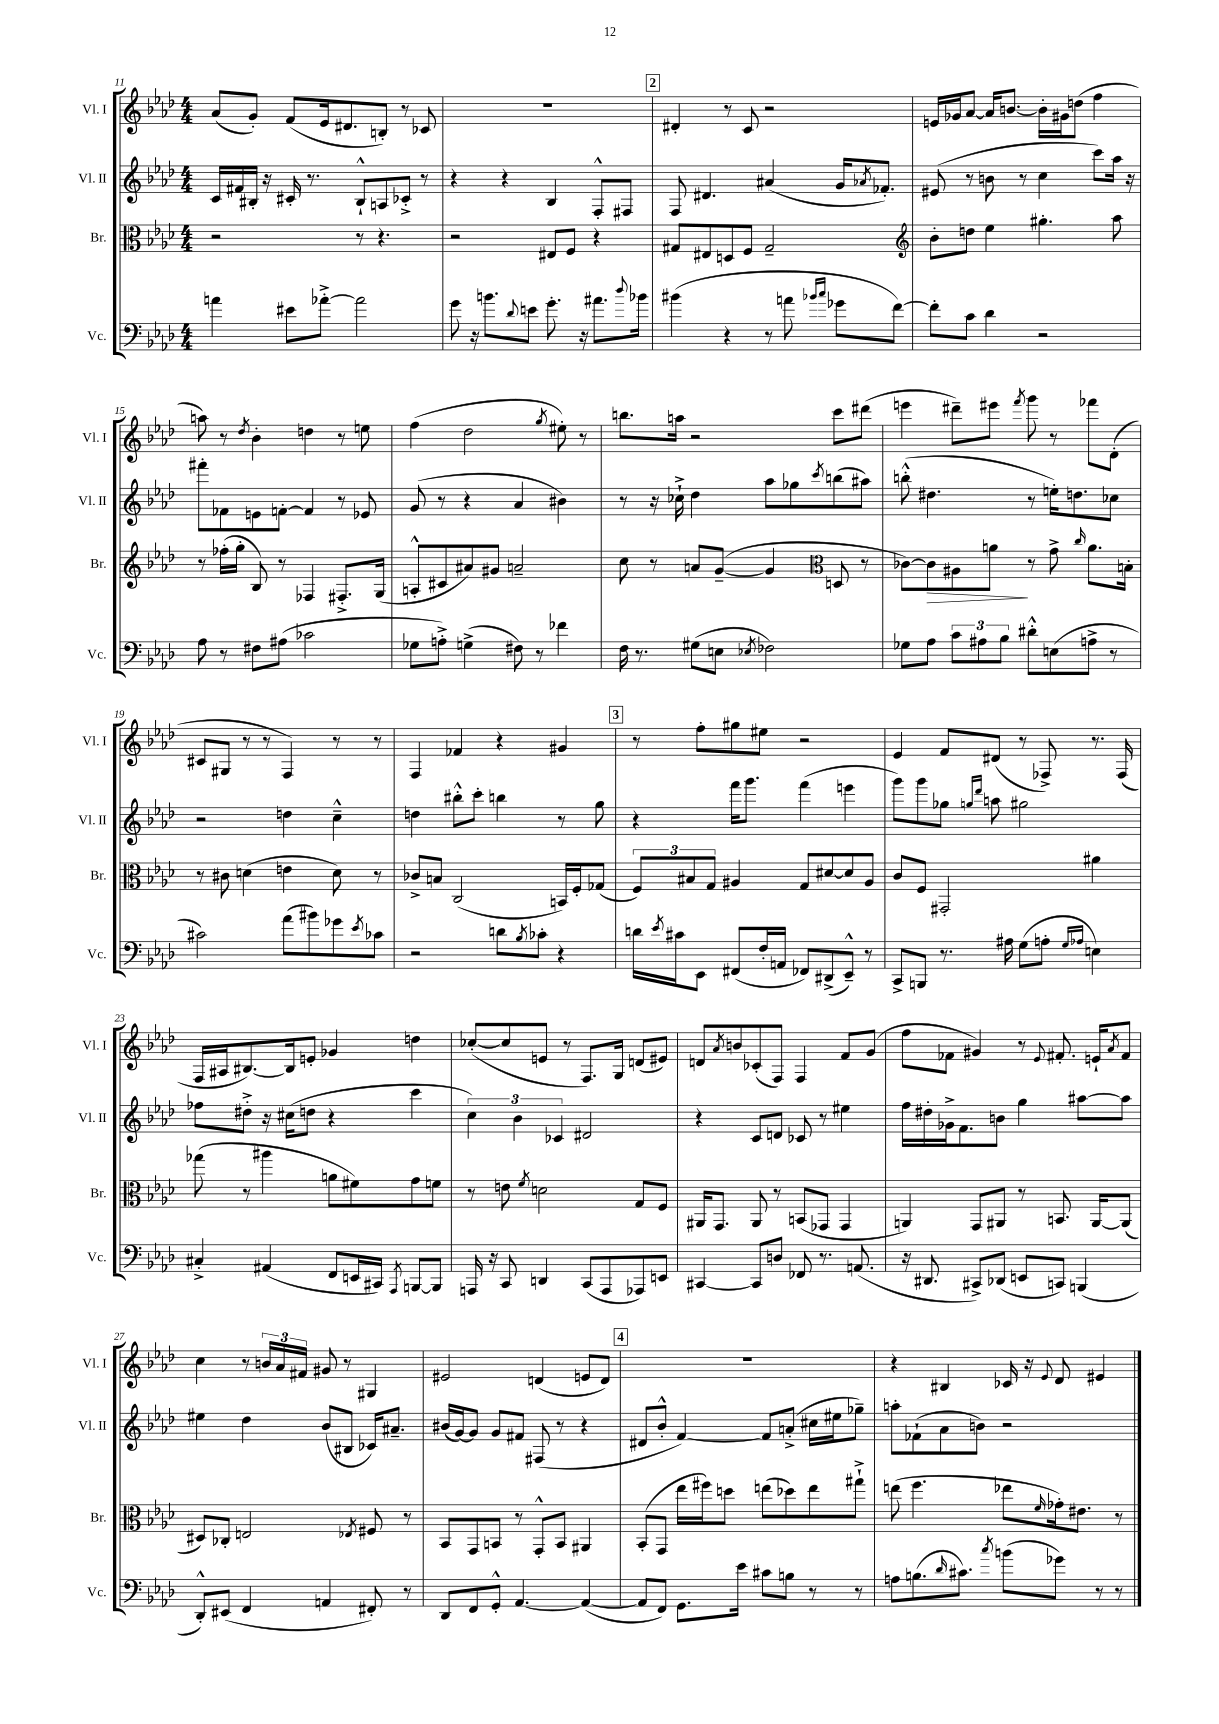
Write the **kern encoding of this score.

**kern	**kern	**kern	**kern
*staff4	*staff3	*staff2	*staff1
*clefF4	*clefC3	*clefG2	*clefG2
*k[b-e-a-d-]	*k[b-e-a-d-]	*k[b-e-a-d-]	*k[b-e-a-d-]
*M4/4	*M4/4	*M4/4	*M4/4
4a\	2r	16c/LL	(8a-/L
.	.	16f#/	.
.	.	16B#'/JJ	8g'/J)
.	.	16r	.
8e#\L	.	16c#'/	(8f/L
.	.	8.r	.
[8a-'^\J	.	.	16e-/k
.	.	.	8.d#/
2a-\]	8r	8B#`^^/L	.
.	4.r	8A/	8B'/J)
.	.	8c-'^/J	8r
.	.	8r	8c-/
=	=	=	=
8g\	2r	4r	1r
16r	.	.	.
8.b\L	.	.	.
.	.	4r	.
8qqd-/	.	.	.
8e\J	.	.	.
8.g'\	8E#/L	4B-/	.
.	8F/J	.	.
16r	.	.	.
8.a#\L	4r	8F'^^/L	.
.	.	8F#/J	.
8qqdd-/	.	.	.
16b-\Jk	.	.	.
=	=	=	=
(4b#\	8G#/L	8F/	4d#'/
.	8E#/	4.d#/	.
4r	8D/	.	8r
.	8F/J	.	8c/
8r	2G#~/	(4a#/	2r
8a\	.	.	.
16qqb-/LL	.	.	.
16qqcc/JJ	.	.	.
8g-\L	.	16g/LK	.
.	.	8qa-/	.
.	.	8.f-'/J)	.
[8f\J)	.	.	.
=	=	=	=
*	*clefG2	*	*
8f'\]L	8b-'\L	(8e#/	16e/LL
.	.	.	16g-/J
8c\J	8dd\J	8r	[8a-/J
4d-\	4ee-\	8b\	16a-/]LK
.	.	.	[8.b/J
.	.	8r	.
2r	4.gg#'\	4cc\	16b'\]LL
.	.	.	16g#\J
.	.	.	(8dd\J
.	.	8ccc\L)	4ff\
.	8aa-\	16aa-\Jk	.
.	.	16r	.
=	=	=	=
8A-\	8r	8fff#'\L	8aa\)
8r	(16ff-'\LL	8f-\	8r
.	16gg'\JJ	.	.
.	.	.	8qdd-/
8F#\L	8B-/)	8e\	4b-'\
(8A#\J	8r	[8f'\J	.
2c-\	4F-/	4f/]	4dd\
.	8.F#'^/L	8r	8r
.	.	8e-/	8ee\
.	(16G/Jk	.	.
=	=	=	=
8G-\L	8A'^^/L	(8g/	(4ff\
8A'^\J)	8c#/	8r	.
(4G^\	8a#/)	4r	2dd-\
.	8g#/J	.	.
8F#\)	2a~/	4a-/	.
8r	.	.	.
.	.	.	8qgg/
4f-\	.	4b#\)	8ee#'\)
.	.	.	8r
=	=	=	=
16F\	8cc\	8r	8.bb\L
8.r	.	.	.
.	8r	16r	.
.	.	16cc-`^\	16aa\Jk
(8G#\L	8a/L	4dd-\	2r
8E\J	([8g~/J	.	.
8qE-/	.	.	.
2F-\)	4g/]	8aa-\L	.
.	.	8gg-\	.
*	*clefC3	*	*
.	.	8qccc/	.
.	8D/	(8bb\	8ccc\L
.	8r	8aa#\J)	(8ddd#\J
=	=	=	=
8G-\L	[8c-\L)	(8bb'^^\	4eee\
8A-\J	8c-\]	4.dd#\	.
12c\L	8A#\	.	8ddd#~\L)
12A#\	.	.	.
.	8a\J	.	8eee#\J
12B-\J	.	.	.
.	.	.	8qfff/
8d#'^^\L	8r	8r	8ggg\
(8E\	8g^\	16ee'\LK)	8r
.	.	8.dd\	.
.	16qqcc/	.	.
8A^\J	8.a\L	.	8fff-\L
8r	.	8cc-\J	(8d-'\J
.	16B'\Jk	.	.
=	=	=	=
2c#\)	8r	2r	8c#/L
.	8c#\	.	8G#/J
.	(4d\	.	8r
.	.	.	8r
(8a-\L	4e\	4dd\	4F/)
8b#\)	.	.	.
8g-\	8d\)	4cc~^^\	8r
8qe-/	.	.	.
8c-\J	8r	.	8r
=	=	=	=
2r	8c-^/L	4dd\	4F/
.	8B/J	.	.
.	(2C/	8bb#'^^\L	4f-/
.	.	8ccc'\J	.
8d\L	.	4bb\	4r
8qB-/	.	.	.
8c-'\J	.	.	.
4r	16BB/LL)	8r	4g#/
.	16F'/J	.	.
.	(8G-/J	8gg\	.
=	=	=	=
16d\LL	12F/L)	4r	8r
8qe-/	.	.	.
16c#\J	.	.	.
.	12B#/	.	.
8EE-\J	.	.	8ff'\L
.	12G/J	.	.
(8FF#/L	4A#/	16fff\LK	8gg#\
.	.	8.ggg\J	.
16F'/L	.	.	8ee#\J
16AA/JJ	.	.	.
8FF-/L)	8G/L	(4fff\	2r
(8DD#^/	[8d#/	.	.
8EE-~^^/J)	8d#/]	4eee\	.
8r	8A#/J	.	.
=	=	=	=
8CC^/L	8c/L	8ggg\L)	4e-/
8BBB/J	8F/J	8ggg\	.
8.r	2GG#'/	8gg-\J	8f/L
.	.	16qqgg/LL	.
.	.	16qqddd-/JJ	.
.	.	8aa\	(8d#/J
16A#\	.	.	.
(8G\L	.	2gg#\	8r
8A'\J	.	.	8F-^/)
16qqG/LL	.	.	.
16qqA-/JJ	.	.	.
4E\)	4a#\	.	8.r
.	.	.	(16F-/
=	=	=	=
4C#'^/	(8gg-\	8ff-\L	16F/LL
.	.	.	16A#/J
.	8r	8dd#'^\J	[8.B#/)
(4AA#/	4aa#\	16r	.
.	.	(16cc#\LK	16B#/]k
.	.	8dd\J	8e'/J
8FF/L	8a\L	4r	4g-/
16EE/L	8f#\)	.	.
16CC#/JJ)	.	.	.
8qAAA-/	.	.	.
[8BBB/L	8g\	4ccc\	4dd\
8BBB/]J	8f\J	.	.
=	=	=	=
16AAA/	8r	6cc\)	([8cc-'/L
16r	.	.	.
8CC/	8e\	.	8cc-/]
.	.	6b-\	.
.	8qf/	.	.
4DD/	2d\	.	8e/J
.	.	6c-/	.
.	.	.	8r
(8CC/L	.	2d#/	8.F/L)
8AAA/	.	.	.
.	.	.	16G/Jk
8AAA-/)	8G/L	.	(8d/L
8EE/J	8F/J	.	8e#/J)
=	=	=	=
[4CC#/	16AA#/LK	4r	8d/L
.	8.GG/J	.	.
.	.	.	8qa-/
.	.	.	8b/
8CC#/]L	8AA#/	8c/L	(8c-'/
8D/J	8r	8d/J	8F/J)
8FF-/	(8BB/L	8c-/	4F/
8.r	8GG-/J	8r	.
.	4GG-/	4ee#\	8f/L
(8.AA/	.	.	.
.	.	.	(8g/J
=	=	=	=
16r	4AA/)	16ff\LL	8ff\L
8.DD#/	.	16dd#'\	.
.	.	16g-^\J	8f-\J
.	.	8.f\	.
8CC#^/L)	8GG/L	.	4g#/)
(8DD-/J	8AA#/J	8b\J	.
8EE/L	8r	4gg\	8r
.	.	.	8qqe-/
8CC/J)	8.BB/	.	8.f#'/
(4BBB/	.	[8aa#\L	.
.	[16AA#/LK	.	16e`/LK
.	.	.	8qa-/
.	(8AA#/]J	8aa#\]J	8f#/J
=	=	=	=
8DD-'^^/L)	8D#/L)	4ee#\	4cc\
(8EE#/J	8C-'/J	.	.
4FF/	2E/	4dd-\	8r
.	.	.	24b/LL
.	.	.	24a-/
.	.	.	24f#/JJ
4AA/	.	(8b-/L	8g#/
.	.	8B#/J	8r
.	8qE-/	.	.
8FF#'/)	8F#/	16c-/LK)	4G#/
.	.	8.a#~/J	.
8r	8r	.	.
=	=	=	=
8DD-/L	8BB-/L	(16b#/LL	2e#/
.	.	[16g/J)	.
8FF/	8GG/	8g/]J	.
8GG'^^/J	8BB/J	8g/L	.
[4.AA-/	8r	8f#/J	.
.	8GG'^^/L	(8F#/	(4d/
.	8BB/J	8r	.
(4AA-/_	4AA#/	4r	8e/L
.	.	.	8d/J)
=	=	=	=
8AA-/]L	(8BB-'/L	8d#/L	1r
8FF/J)	8GG/J	8b-'^^/J	.
8.GG\L	16ee-\LL	[4f/)	.
.	16ff#\J)	.	.
.	8dd\J	.	.
16e-\Jk	.	.	.
8c#\L	(8ee\L	8f/]L	.
8B\J	8dd-\)	(8a'^/J	.
8r	8ee\	16cc#\LL	.
.	.	16ee#\J	.
8r	8gg#`^\J	8gg-~\J)	.
=	=	=	=
8A\L	(8ee\	8aa'\L	4r
(8.B\	4.ff\	(8f-`\	.
.	.	8a-\	4B#/
16qqd-/	.	.	.
8.c#\J)	.	.	.
.	.	8b\J)	.
8qcc/	.	.	.
(8b\L	8ee-\L	2r	16c-/
.	.	.	16r
.	16qqf/	.	8qqe-/
8g-\J)	16g-'\k)	.	8d-/
.	8.e#\J	.	.
8r	.	.	4e#/
8r	8r	.	.
==	==	==	==
*-	*-	*-	*-
